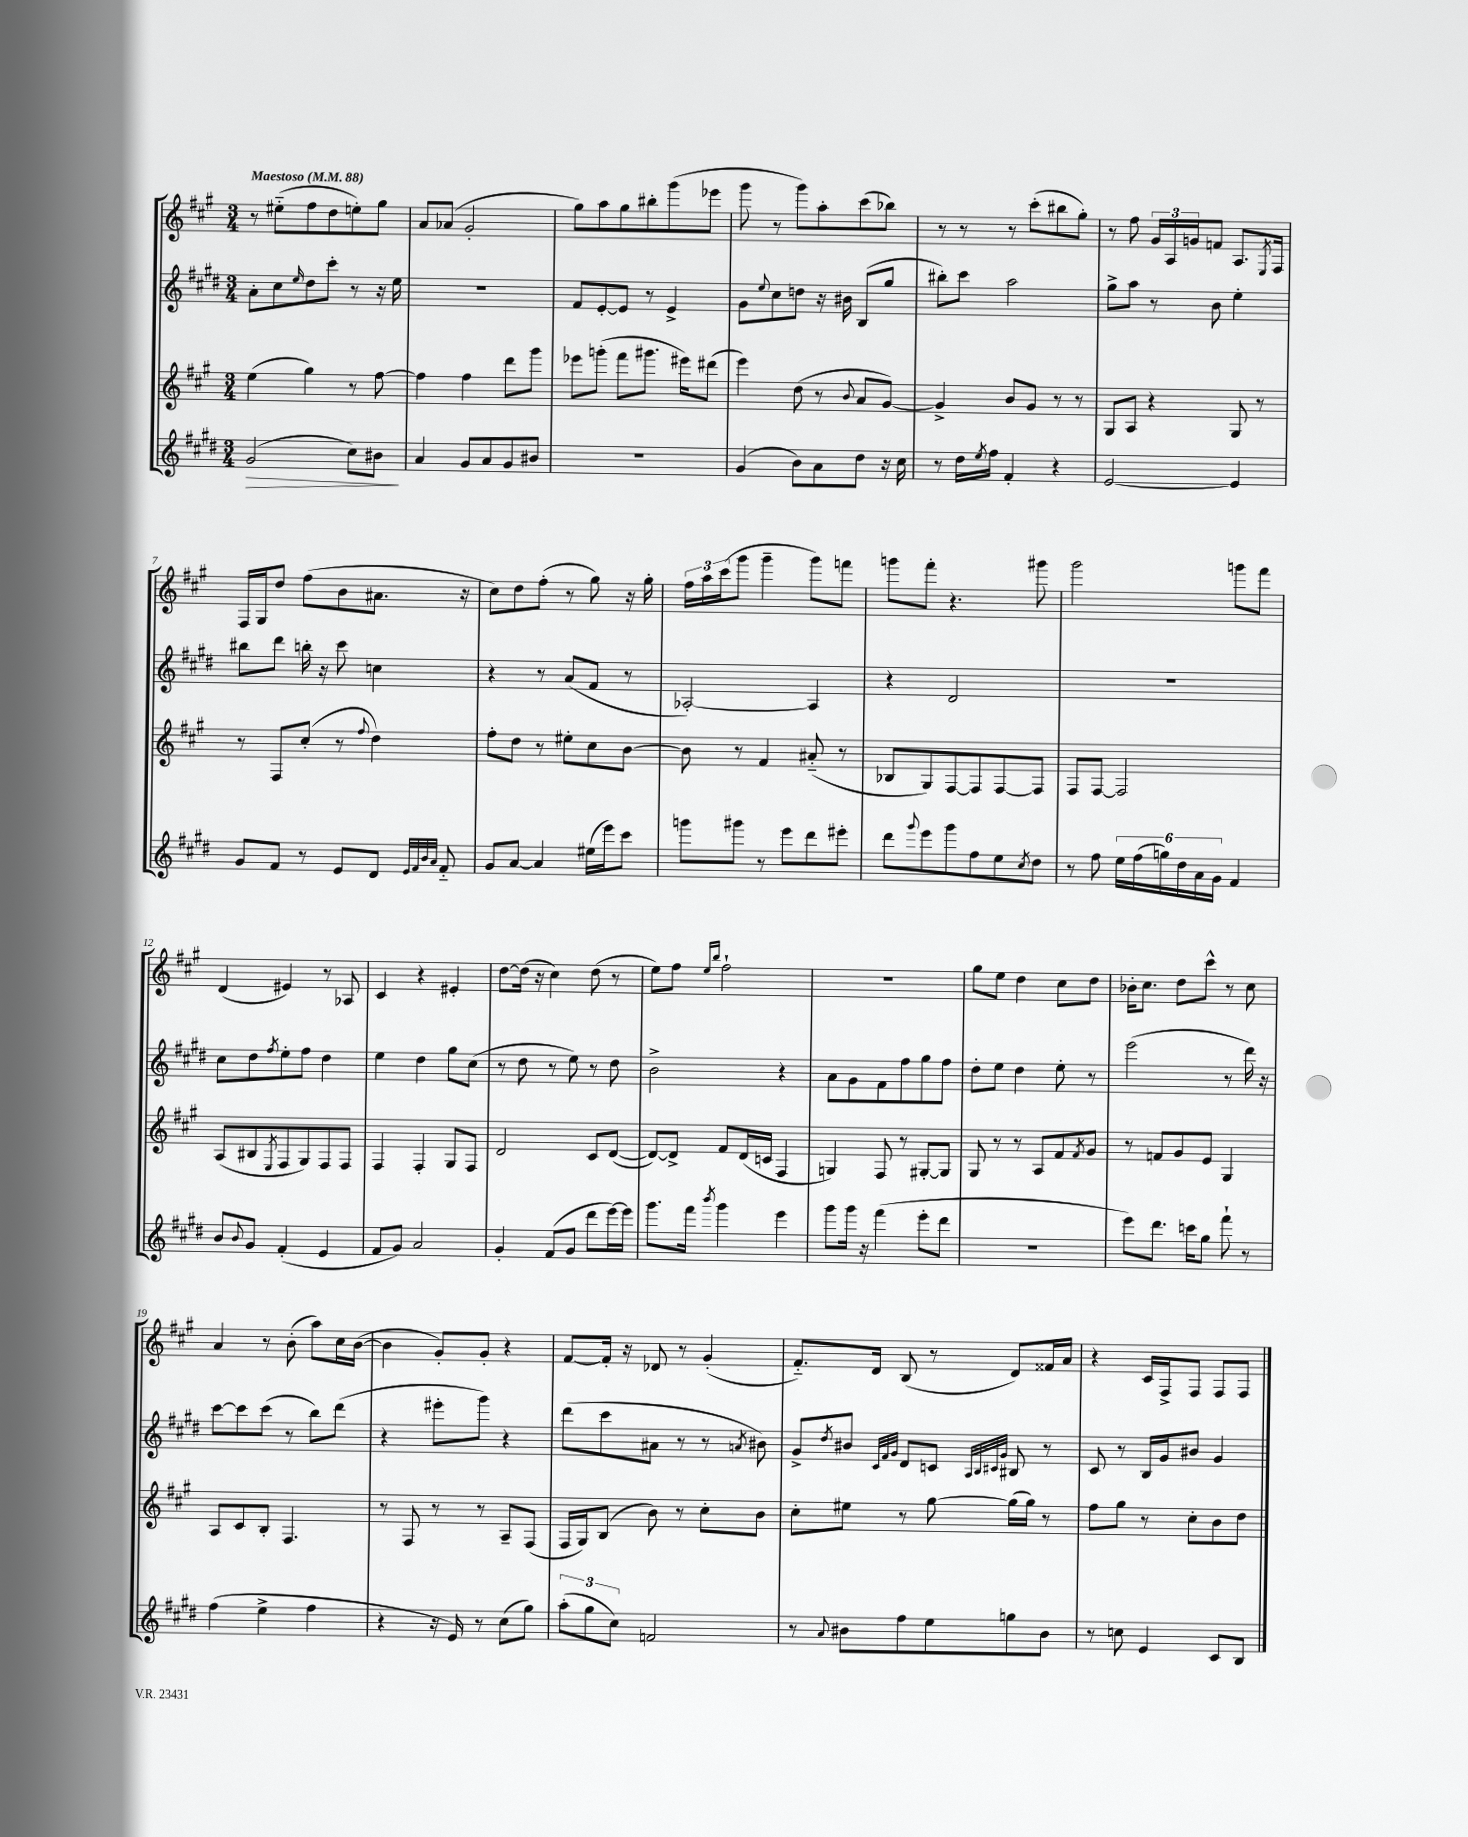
<<
\new StaffGroup <<
\new Staff = "s0" {
    \clef treble \key a \major \numericTimeSignature \time 3/4 \tempo "Maestoso" 4 = 88
    r8 eis''8-_( fis''8 d''8 e''8-.) gis''8 |
    a'8 aes'8( gis'2-. |
    gis''8) a''8 gis''8 bis''8-. gis'''8( ees'''8 |
    gis'''8 r8 gis'''8) a''8-. cis'''8( bes''8) |
    r8 r8 r8 cis'''8-.( bis''8 gis''8-.) |
    r8 fis''8 \tuplet 3/2 { gis'16 a16 g'16 } f'8 a8. \acciaccatura { e8 } fis16 |
    fis16 gis16 d''8 fis''8( b'8 ais'8. r16 |
    cis''8) d''8 fis''8-.( r8 gis''8) r16 gis''16-. |
    \tuplet 3/2 { fis''16 a''16 cis'''16( } gis'''8 gis'''4-- gis'''8) f'''8 |
    g'''8 fis'''8-. r4. gis'''8 |
    gis'''2 g'''8 fis'''8 |
    d'4( eis'4) r8 aes8 |
    cis'4 r4 eis'4-. |
    d''8~ d''16( r16 cis''4) d''8( r8 |
    e''8) fis''8 \grace { e''16 b''16 } fis''2-! |
    R2. |
    gis''8 e''8 d''4 cis''8 d''8 |
    bes'16-. cis''8. d''8 cis'''8-^ r8 cis''8 |
    a'4 r8 b'8-.( a''8) cis''16 b'16~( |
    b'4 gis'8-.) gis'8-. r4 |
    fis'8~ fis'16-. r16 des'8 r8 gis'4-.( |
    fis'8.-_) d'16 b8( r8 d'8) fisis'16 a'16 |
    r4 cis'16 fis16-> fis8 fis8 fis8 \bar "|." |
}
\new Staff = "s1" {
    \clef treble \key e \major \numericTimeSignature \time 3/4
    a'8-. cis''8 \grace { e''16 } dis''8 cis'''8-. r8 r16 e''16 |
    R2. |
    fis'8 e'8~-. e'8 r8 e'4-> |
    gis'8 \appoggiatura { e''8 } cis''8 d''8 r16 bis'16 b8( gis''8 |
    bis''8-.) cis'''8 a''2 |
    gis''8-> a''8 r8 b'8 e''4-. |
    bis''8 dis'''8 b''16-. r16 cis'''8 c''4 |
    r4 r8 a'8( fis'8 r8 |
    aes2~-.) aes4 |
    r4 dis'2 |
    R2. |
    cis''8 dis''8 \acciaccatura { fis''8 } e''8-. fis''8 dis''4 |
    e''4 dis''4 gis''8 cis''8( |
    r8 dis''8 r8 e''8) r8 dis''8 |
    b'2-> r4 |
    a'8 gis'8 fis'8 fis''8 gis''8 fis''8 |
    dis''8-. e''8 dis''4 e''8-. r8 |
    e'''2( r8 dis'''16) r16 |
    cis'''8~ cis'''8 cis'''8( r8 b''8) dis'''8( |
    r4 eis'''8-. gis'''8) r4 |
    dis'''8( cis'''8 ais'8 r8 r8 \acciaccatura { a'8 } bis'8) |
    gis'8-> \acciaccatura { dis''8 } bis'8 \grace { cis'32 fis'32 gis'32 } dis'8 c'8 \grace { a32 b32 cis'32 gis'32 } bis8 r8 |
    cis'8 r8 b16 gis'16 bis'8 gis'4 \bar "|." |
}
\new Staff = "s2" {
    \clef treble \key a \major \numericTimeSignature \time 3/4
    e''4( gis''4) r8 fis''8~ |
    fis''4 fis''4 d'''8 gis'''8 |
    ees'''8 g'''8-.( fis'''8 gis'''8. eis'''16) dis'''8( |
    e'''4) d''8( r8 \appoggiatura { b'8 } a'8 gis'8~) |
    gis'4-> b'8 gis'8 r8 r8 |
    gis8 a8 r4 gis8 r8 |
    r8 fis8 cis''8-.( r8 \appoggiatura { fis''8 } d''4) |
    fis''8-. d''8 r8 eis''8-. cis''8 b'8~ |
    b'8 r8 fis'4 ais'8-_( r8 |
    bes8 gis8) fis8~ fis8 fis8~ fis8 |
    fis8 fis8~ fis2 |
    a8( bis8 \acciaccatura { e8 } fis8 gis8) fis8 fis8 |
    fis4 fis4-. gis8 fis8 |
    d'2 cis'8 d'8~( |
    d'8~) d'8-> fis'8 d'16( c'16 fis4 |
    g4) fis8 r8 gis8~-. gis8 |
    gis8 r8 r8 a8 fis'8 \acciaccatura { fis'8 } gis'8 |
    r8 f'8 gis'8 e'8 gis4 |
    a8 cis'8 b8-. fis4. |
    r8 fis8 r8 r8 a8-- fis8( |
    fis16 gis16) b8( b'8) r8 cis''8-. b'8 |
    cis''8-. eis''8 r8 gis''8~ gis''16( gis''16) r8 |
    fis''8 gis''8 r8 cis''8-. b'8 d''8 \bar "|." |
}
\new Staff = "s3" {
    \clef treble \key e \major \numericTimeSignature \time 3/4
    gis'2\>( cis''8) bis'8\! |
    a'4 gis'8 a'8 gis'8 bis'8 |
    R2. |
    gis'4( b'8) a'8 dis''8 r16 cis''16 |
    r8 dis''16 \acciaccatura { e''8 } fis''16 fis'4-. r4 |
    e'2~ e'4 |
    gis'8 fis'8 r8 e'8 dis'8 \grace { e'32 fis'32 b'32 a'32 } fis'8-_ |
    gis'8 a'8~ a'4 eis''16( e'''16) cis'''8 |
    g'''8 gis'''8 r8 e'''8 dis'''8 eis'''8-. |
    dis'''8 \appoggiatura { gis'''8 } e'''8 gis'''8 fis''8 e''8 \acciaccatura { cis''8 } dis''8 |
    r8 fis''8 \tuplet 6/4 { e''16 fis''16( g''16) dis''16 a'16 gis'16 } fis'4 |
    b'8 \appoggiatura { b'8 } gis'8 fis'4-.( e'4 |
    fis'8 gis'8) a'2 |
    gis'4-. fis'8( gis'8 dis'''8 e'''16~) e'''16 |
    gis'''8. fis'''16 \acciaccatura { b'''8 } gis'''4 e'''4 |
    gis'''8 gis'''16 r16 fis'''4( e'''8-. dis'''8 |
    R2. |
    e'''8) dis'''8. c'''16 gis''8 fis'''8-! r8 |
    fis''4( e''4-> fis''4 |
    r4 r16 e'16) r8 cis''8( gis''8) |
    \tuplet 3/2 { a''8-.( gis''8 cis''8) } f'2 |
    r8 \appoggiatura { a'8 } bis'8 fis''8 e''8 g''8 bis'8 |
    r8 c''8 e'4 cis'8 b8 \bar "|." |
}
>>
>>
